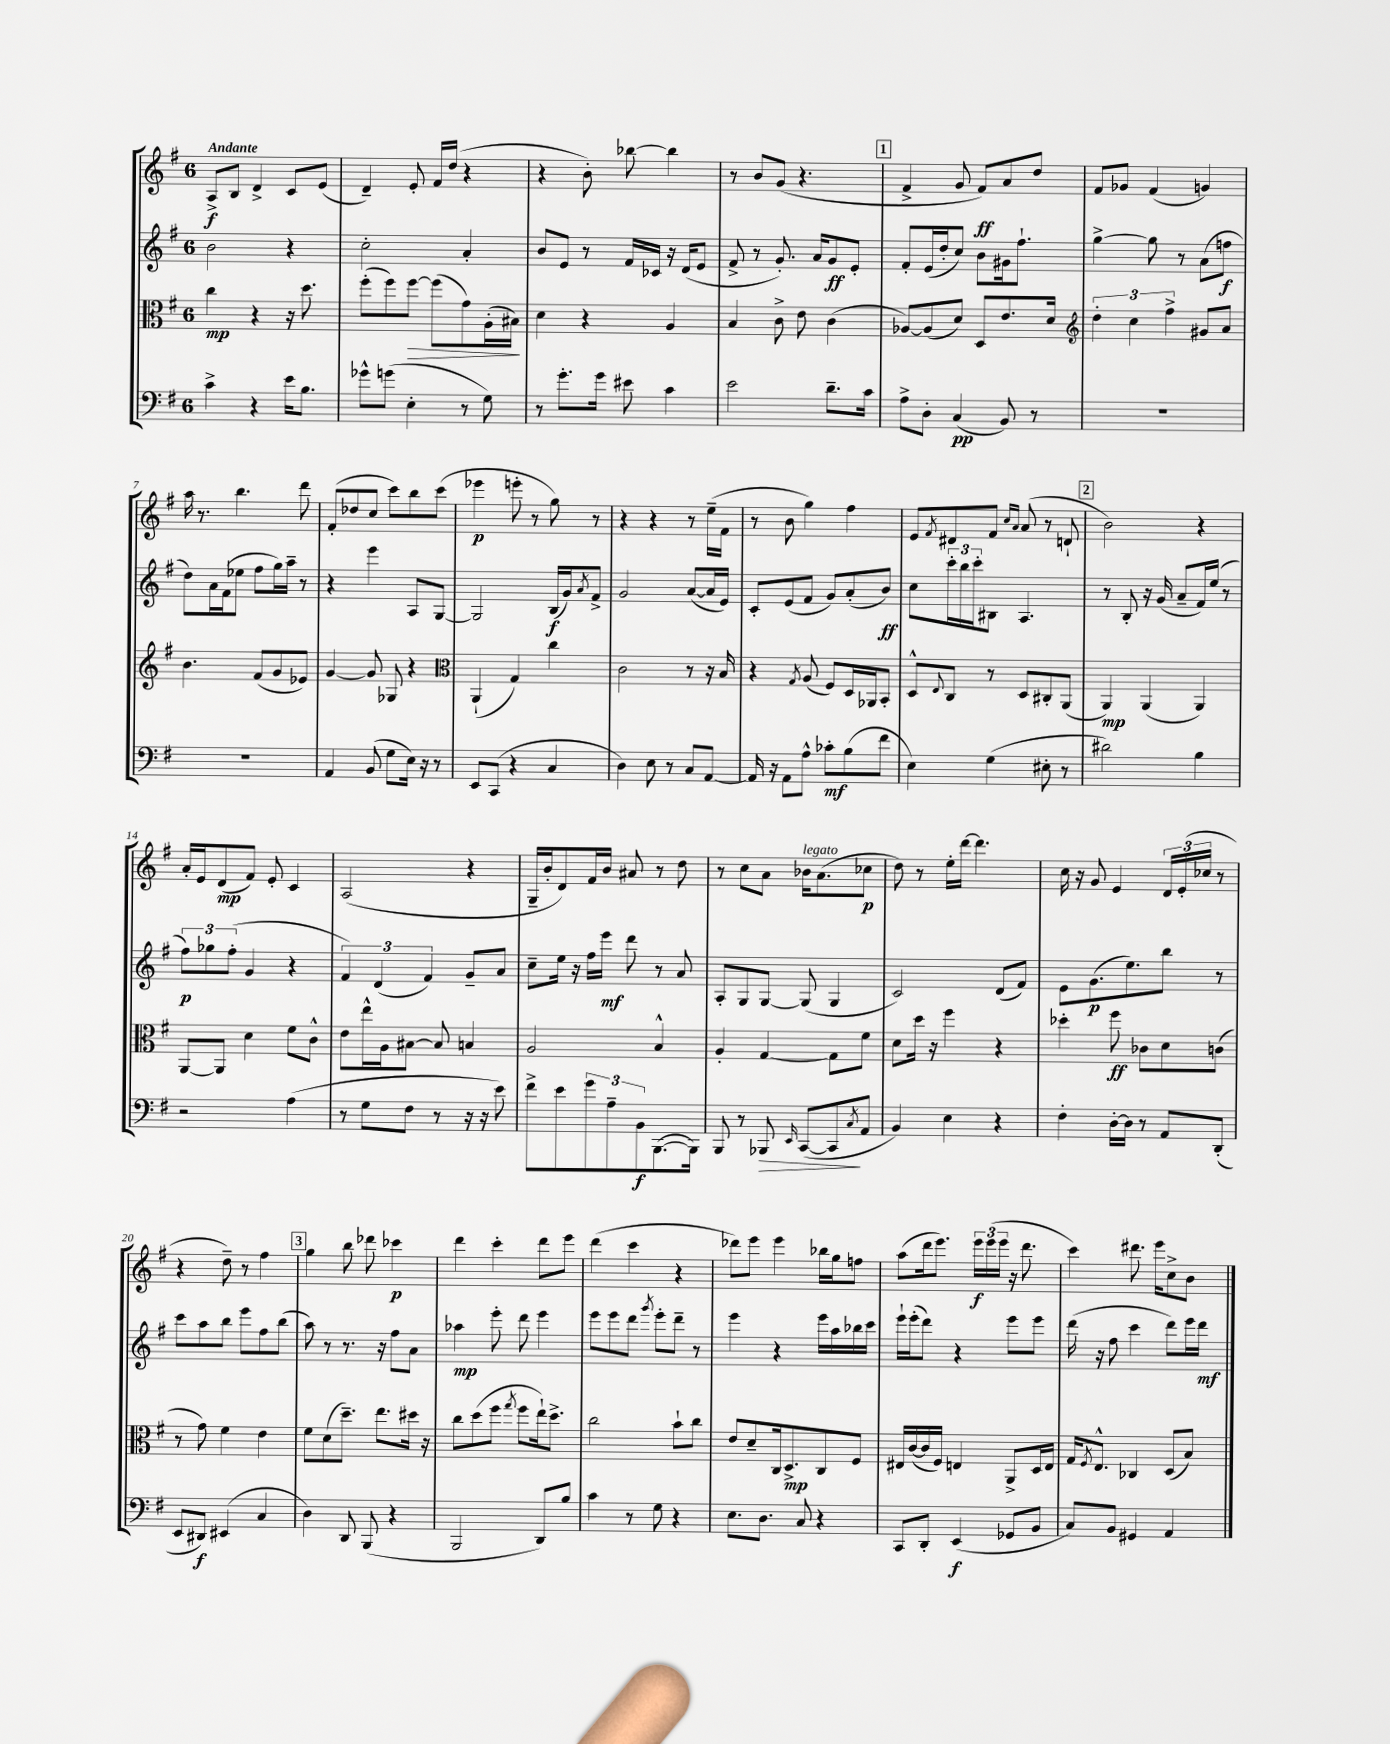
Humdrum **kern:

**kern	**kern	**kern	**kern
*staff4	*staff3	*staff2	*staff1
*clefF4	*clefC3	*clefG2	*clefG2
*k[f#]	*k[f#]	*k[f#]	*k[f#]
*M6/8	*M6/8	*M6/8	*M6/8
4c^	4cc	2b	8A^
.	.	.	8B
4r	4r	.	4d^
16e	16r	4r	8c
8.B	8.dd	.	.
.	.	.	(8e
=	=	=	=
8g-^^	(8ff#'	2cc'	4d~)
(8g	8ff#)	.	.
4E'	[8ff#	.	8e'
.	(8ff#]	.	16f#
.	.	.	(16dd
8r	8g)	4a'	4r
8G)	(16A'	.	.
.	16B#)	.	.
=	=	=	=
8r	4d	8b	4r
8.g'	.	8e	.
.	4r	8r	8b')
16g	.	.	.
8e#	.	16f#	[8bb-
.	.	16c-	.
4c	4A	16r	4bb-]
.	.	(16d	.
.	.	8e	.
=	=	=	=
2e	4B	8f#^	8r
.	.	8r	8b
.	8c^	8.g')	(8g
.	8e	.	4.r
.	.	16a	.
8.d~	(4c	8g	.
.	.	8e'	.
16c	.	.	.
=	=	=	=
8A^	[8A-)	8f#'	4f#^
8D'	(8A-]	(16e	.
.	.	16dd'	.
(4C	8d)	8cc)	8g
.	8D	8b	8f#)
8BB)	8.e	16g#	8a
.	.	8.ff#`	.
8r	.	.	8dd
.	16d	.	.
=	=	=	=
*	*clefG2	*	*
2.r	6dd'	[4gg^	8f#
.	.	.	8g-
.	6cc	.	.
.	.	8gg]	(4f#
.	6ff#^	.	.
.	.	8r	.
.	8g#	(8a	4g)
.	8a	8ff	.
=	=	=	=
2.r	4.b	8dd)	16aa
.	.	.	8.r
.	.	16a	.
.	.	(16f#	.
.	.	8ee-	4.bb
.	(8f#	8ff#	.
.	8g	16gg)	.
.	.	16aa~	.
.	8e-)	8r	8ddd
=	=	=	=
4AA	[4g	4r	(8f#'
.	.	.	8dd-
(8BB	8g]	4eee	8cc
8G	8G-	.	8ccc)
16E)	4r	8A	8bb
16r	.	.	.
8r	.	[8G	(8ccc
=	=	=	=
*	*clefC3	*	*
8EE	(4AA`	2G]	4eee-
(8CC	.	.	.
4r	4G)	.	8eee'
.	.	.	8r
4C	4cc	(16B	8gg)
.	.	16g)	.
.	.	8qa	.
.	.	8f#^	8r
=	=	=	=
4D)	2c	2g	4r
8E	.	.	4r
8r	.	.	.
8C	8r	([8a	8r
[8AA	16r	16a]	(16ee~
.	16B	16e)	16f#
=	=	=	=
16AA]	4r	8c'	8r
16r	.	.	.
8AA	.	(8e	8b
.	8qG	.	.
8A^^	(8A	8f#	4gg)
8c-'	8F#)	8g)	.
(8B	16D	(8a'	4ff#
.	16AA-	.	.
8f#	8BB'	8b)	.
=	=	=	=
4E)	8D^^	8cc	8e
.	8qqE	.	8qf#
.	8C	24ccc'	8d#
.	.	24bb	.
.	.	24ccc'	.
(4G	8r	8B#	8f#
.	.	.	16qqcc
.	.	.	16qqa
.	8D	4.A	(8a
8E#'	8C#'	.	8r
8r	(8AA	.	8d`
=	=	=	=
2d#)	4AA)	8r	2b)
.	.	8B'	.
.	(4AA	16r	.
.	.	(16g	.
.	.	8a~	.
4B	4AA)	16f#)	4r
.	.	(16ee	.
.	.	8r	.
=	=	=	=
2r	[8AA	12ff#)	16a'
.	.	.	16e
.	.	12gg-	.
.	8AA]	.	(8d
.	.	(12ff#'	.
.	4d	4g	8f#)
.	.	.	8e'
(4A	8f#	4r	4c
.	8c^^	.	.
=	=	=	=
8r	8e	6f#)	(2A
8G	16ee^^	.	.
.	.	(6d	.
.	16A	.	.
8F#	[8B#	.	.
.	.	6f#)	.
8r	8B#]	.	.
16r	4B	8g~	4r
16r	.	.	.
8e)	.	8a	.
=	=	=	=
8f#^	2A	8cc~	16G~
.	.	.	16b'
8e	.	16ee	8d)
.	.	16r	.
12g	.	16ff#	16f#
.	.	16eee	16b
12A~	.	.	.
.	.	8ddd	8a#
12BB	.	.	.
([8.BBB	4B^^	8r	8r
.	.	8a	8dd
16BBB])	.	.	.
=	=	=	=
8BBB	4A'	8A'	8r
8r	.	8G	8cc
8BBB-	[4G	[8G	8a
16qqEE	.	.	.
([8CC	.	(8G]	16b-
.	.	.	(8.a
8CC]	8G]	4G	.
8qC	.	.	.
8AA	8f#	.	8cc-
=	=	=	=
4BB)	8d	2c)	8dd)
.	16dd	.	8r
.	16r	.	.
4E	4ff#	.	16ee'
.	.	.	[16ddd
.	.	.	4.ddd]
4r	4r	(8d	.
.	.	8f#)	.
=	=	=	=
4F#'	4dd-'	8e	16cc
.	.	.	16r
.	.	(8.g	8g
[16D'	8ff#	.	4e
16D]	.	8.ee)	.
8r	8c-	.	.
8AA	8d	8bb	24d
.	.	.	(24e'
.	.	.	24cc-
(8DD'	(8c	8r	8r
=	=	=	=
8EE	8r	8ccc	4r
8DD#)	8g)	8aa	.
(4EE#	4f#	8bb	8dd~)
.	.	8eee	8r
4C	4e	8ff#	4ff#
.	.	(8bb	.
=	=	=	=
4D)	8f#	8aa)	4gg
.	(8d	8r	.
8DD	8.dd~)	8.r	8bb
(8BBB	.	.	8ddd-
.	8.ee	16r	.
4r	.	8ff#	4ccc-
.	16dd#	8a	.
.	16r	.	.
=	=	=	=
2BBB	8cc	4aa-	4ddd
.	(8dd	.	.
.	8ff#	8eee'	4ccc'
.	8qgg	.	.
.	8ff#	8ddd	.
8DD)	16ee`)	4eee	8ddd
.	8.dd^	.	.
8B	.	.	8eee
=	=	=	=
4c	2cc	8eee	(4ddd
.	.	8eee	.
8r	.	8ddd	4ccc
.	.	8qggg	.
8G	.	8eee'	.
4r	8b`	8ddd~	4r
.	8cc	8r	.
=	=	=	=
8.E	8e	4eee	8ddd-)
.	8d~	.	8eee
8.D	.	.	.
.	16C	4r	4eee
.	8.D^	.	.
8C	.	.	.
4r	8C	16eee	16bb-
.	.	16aa	16gg
.	8F#	16bb-	8ff
.	.	16ccc	.
=	=	=	=
8CC	16E#	16eee`	(8aa
.	([16c	(16eee'	.
8DD'	16c]	8ddd)	16ddd
.	16F#)	.	8.eee)
(4EE	4E	4r	.
.	.	.	24eee
.	.	.	(24eee
.	.	.	24eee
8GG-	8AA^	8eee	16r
.	.	.	8.ddd
8BB	16D	8eee	.
.	16E	.	.
=	=	=	=
8C)	16G	(16ddd	4ccc)
.	8qF#	.	.
.	8.E^^	16r	.
8BB	.	8ff#	.
4GG#	4C-	4ccc	8.ddd#
.	.	.	16eee
4AA	(8D	8ddd)	8cc^
.	8B)	16eee	8b
.	.	16ddd	.
==	==	==	==
*-	*-	*-	*-
